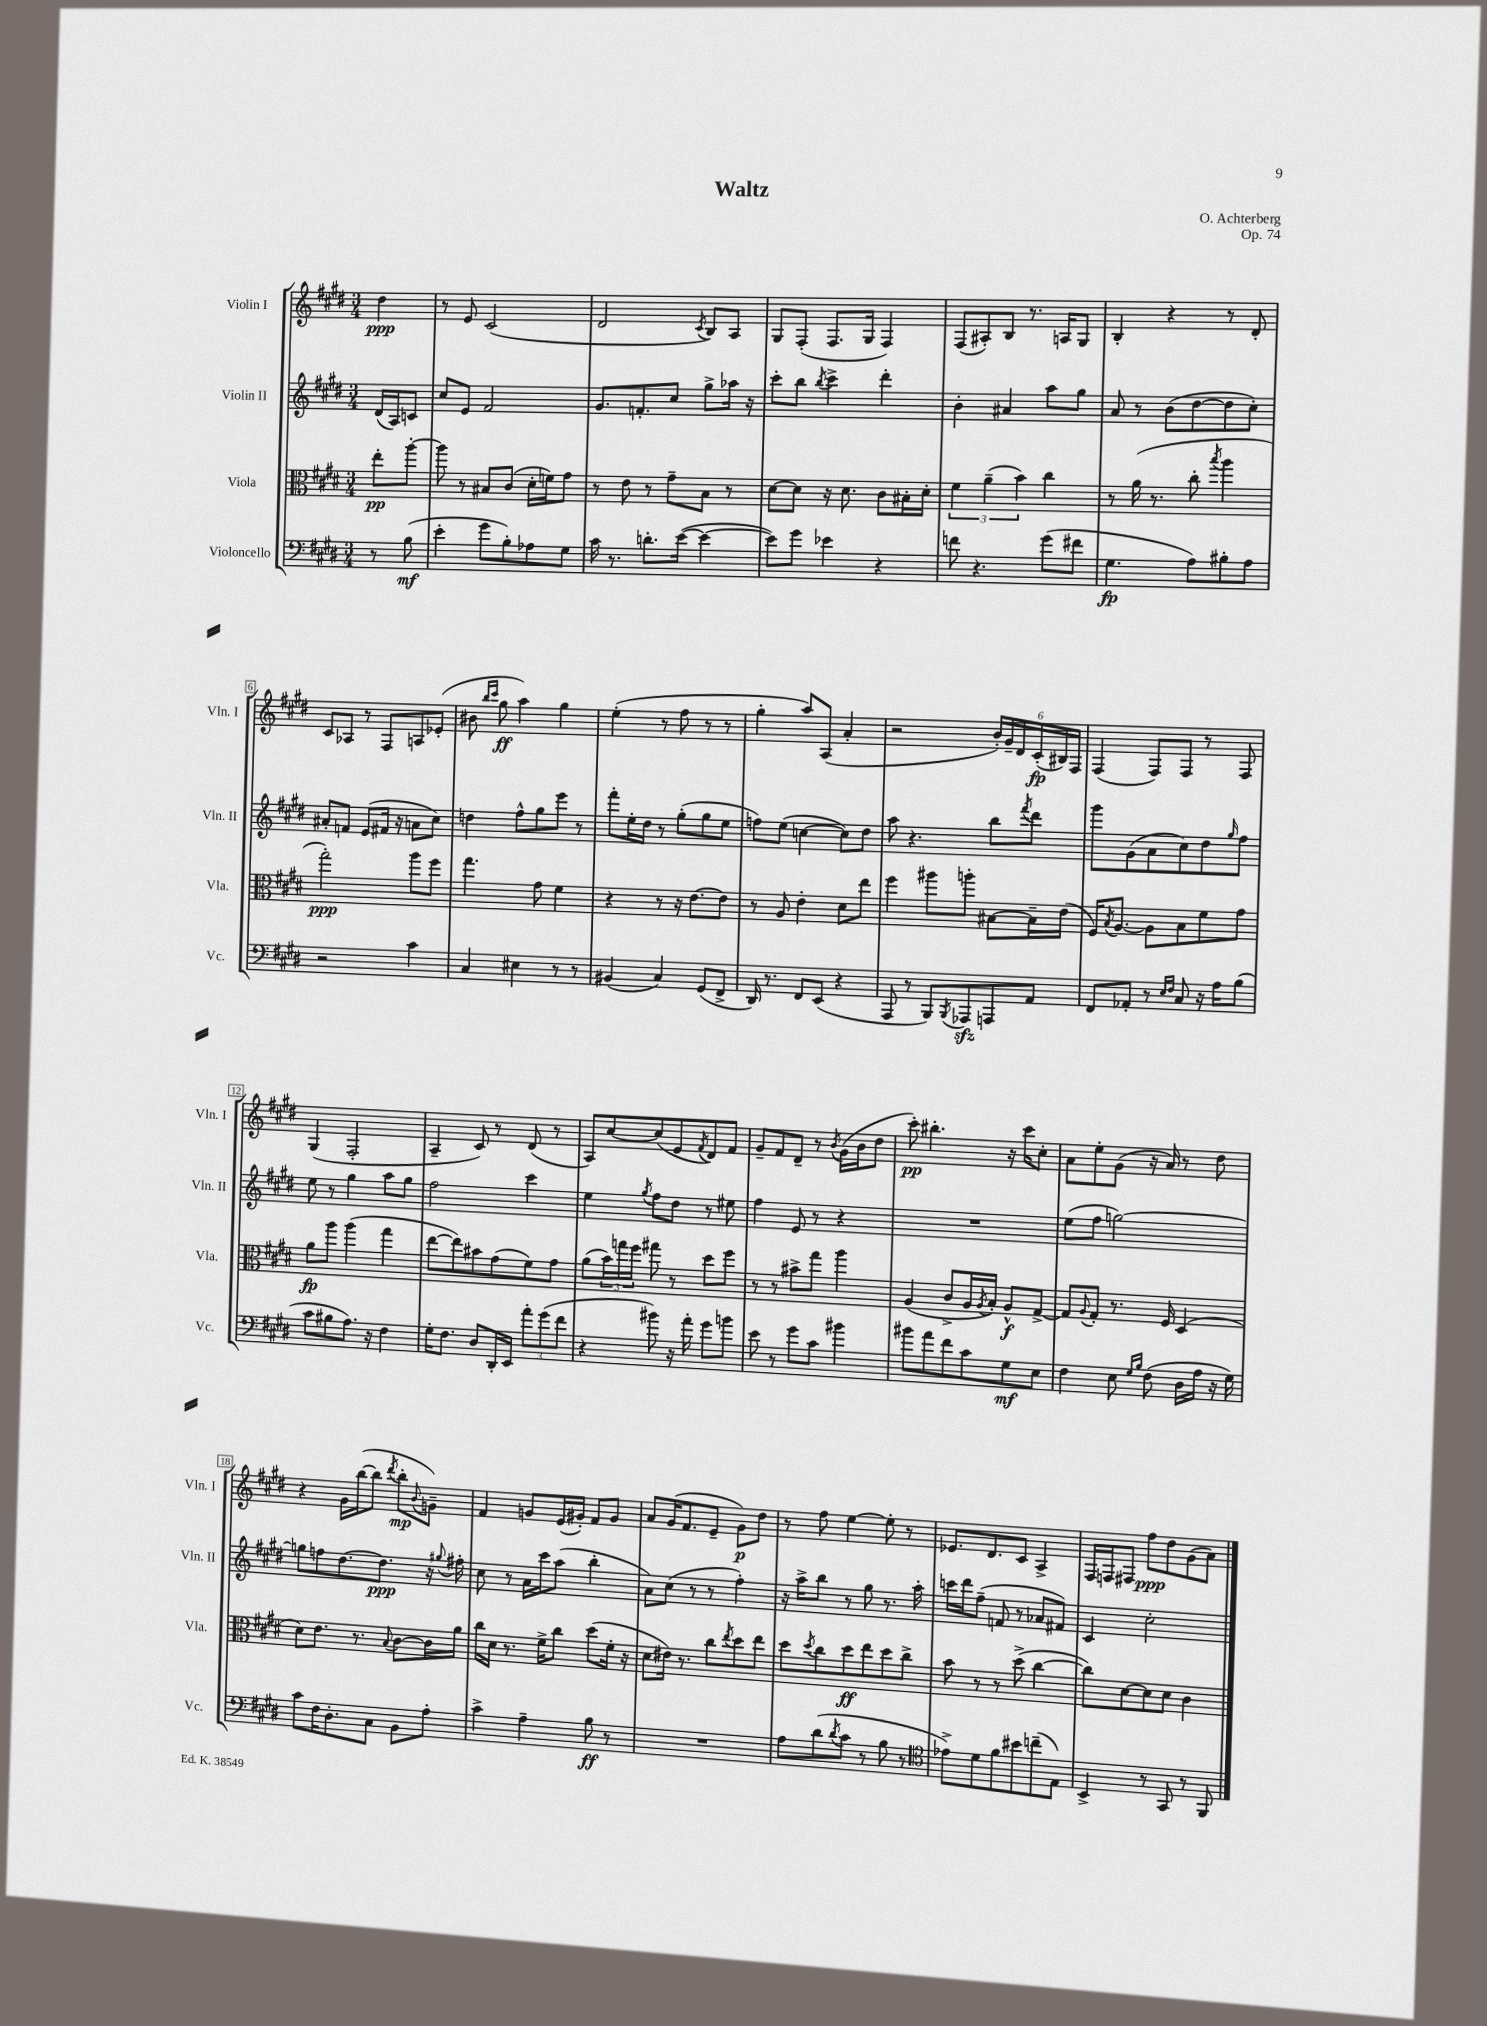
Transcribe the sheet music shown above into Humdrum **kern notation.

**kern	**dynam	**kern	**dynam	**kern	**dynam	**kern	**dynam
*part4	*part4	*part3	*part3	*part2	*part2	*part1	*part1
*staff4	*staff4	*staff3	*staff3	*staff2	*staff2	*staff1	*staff1
*I"Violoncello	*	*I"Viola	*	*I"Violin II	*	*I"Violin I	*
*I'Vc.	*	*I'Vla.	*	*I'Vln. II	*	*I'Vln. I	*
*clefF4	*	*clefC3	*	*clefG2	*	*clefG2	*
*k[f#c#g#d#]	*	*k[f#c#g#d#]	*	*k[f#c#g#d#]	*	*k[f#c#g#d#]	*
*M3/4	*	*M3/4	*	*M3/4	*	*M3/4	*
=	=	=	=	=	=	=	=
8r	.	8ee'\L	pp	(16d#/LL	.	4dd#\	ppp
.	.	.	.	16A/J)	.	.	.
(8B\	mf	[8aa'\J	.	8cn/J	.	.	.
=1	=1	=1	=1	=1	=1	=1	=1
4e'\	.	8aa\]	.	8cc#/L	.	8r	.
.	.	8r	.	8e/J	.	8e/	.
8g#\L	.	8B#X/L	.	2f#/	.	(2c#/	.
8B'\)	.	(8c#/J	.	.	.	.	.
8A-X\	.	16d#'\LL	.	.	.	.	.
.	.	16fn\J)	.	.	.	.	.
8G#\J	.	8g#\J	.	.	.	.	.
=2	=2	=2	=2	=2	=2	=2	=2
16c#\	.	8r	.	8.g#/L	.	2d#/	.
8.r	.	.	.	.	.	.	.
.	.	8e\	.	.	.	.	.
.	.	.	.	8.fn'/	.	.	.
8.dn'\L	.	8r	.	.	.	.	.
.	.	8g#~\L	.	8cc#/J	.	.	.
([16e\Jk	.	.	.	.	.	.	.
.	.	.	.	.	.	8qc#/	.
4e\_	.	8B\J	.	8gg#^\L	.	8B/L)	.
.	.	8r	.	16aa-X\Jk	.	8A/J	.
.	.	.	.	16r	.	.	.
=3	=3	=3	=3	=3	=3	=3	=3
8e\L])	.	[8d#\L	.	8ccc#'\L	.	8G#/L	.
8g#\J	.	8d#\J]	.	8bb\J	.	(8F#'/J	.
.	.	.	.	8qbb/	.	.	.
4e-X\	.	16r	.	4ccc#^\	.	8.F#/L	.
.	.	8.d#\	.	.	.	.	.
.	.	.	.	.	.	16G#/Jk	.
4r	.	8c#\L	.	4ddd#'\	.	4F#/)	.
.	.	16B#X'\L	.	.	.	.	.
.	.	16d#'\JJ	.	.	.	.	.
=4	=4	=4	=4	=4	=4	=4	=4
8fn\	.	6f#\	.	4b'\	.	(8F#/L	.
4.r	.	.	.	.	.	8A#X'/)	.
.	.	(6a~\	.	.	.	.	.
.	.	.	.	4a#X/	.	8B/J	.
.	.	6b\)	.	.	.	.	.
.	.	.	.	.	.	8.r	.
(8g#\L	.	4cc#\	.	8aa\L	.	.	.
.	.	.	.	.	.	16An/KL	.
8f#X\J	.	.	.	8gg#\J	.	8G#/J	.
=5	=5	=5	=5	=5	=5	=5	=5
4.G#\	fp	8r	.	8a/	.	4B'/	.
.	.	(16a\	.	8r	.	.	.
.	.	8.r	.	.	.	.	.
.	.	.	.	(8b\L	.	4r	.
8A\L)	.	8cc#'\	.	[8dd#\	.	.	.
.	.	8qbb/	.	.	.	.	.
8B#X'\	.	4aa\	.	8dd#\]	.	8r	.
8A\J	.	.	.	8cc#'\J)	.	8d#'/	.
!!LO:LB:g=z
=6	=6	=6	=6	=6	=6	=6	=6
2r	.	2gg#'\)	ppp	8a#X'/L	.	8c#/L	.
.	.	.	.	8fn/J	.	8A-X/J	.
.	.	.	.	(8e/L	.	8r	.
.	.	.	.	16f#X/Jk	.	8F#/L	.
.	.	.	.	16r	.	.	.
4c#\	.	8aa\L	.	8an\L	.	8An/	.
.	.	8ff#\J	.	8cc#\J)	.	(8e-X'/J	.
=7	=7	=7	=7	=7	=7	=7	=7
4C#/	.	4.gg#\	.	4ddn\	.	8b#X\	.
.	.	.	.	.	.	16qqbb/LL	.
.	.	.	.	.	.	16qqccc#/JJ	.
.	.	.	.	.	.	8gg#\	ff
4E#X\	.	.	.	8ff#^^\L	.	4aa\)	.
.	.	8g#\	.	8gg#\	.	.	.
8r	.	4f#\	.	8eee\J	.	4gg#\	.
8r	.	.	.	8r	.	.	.
=8	=8	=8	=8	=8	=8	=8	=8
(4BB#X/	.	4r	.	8fff#'\L	.	(4ee'\	.
.	.	.	.	16ee'\L	.	.	.
.	.	.	.	16dd#\JJ	.	.	.
4C#/)	.	8r	.	8r	.	8r	.
.	.	16r	.	(8gg#'\L	.	8ff#\	.
.	.	[8.e\L	.	.	.	.	.
(8GG#/L	.	.	.	8gg#\	.	8r	.
8FF#^/J	.	8e\J]	.	8ee\J	.	8r	.
=9	=9	=9	=9	=9	=9	=9	=9
16DD#/)	.	8r	.	8ffn\L)	.	4gg#'\	.
8.r	.	.	.	.	.	.	.
.	.	8A/	.	(8ee\J	.	.	.
8FF#/L	.	4e'\	.	[4ccn\	.	8aa/L)	.
(8EE/J	.	.	.	.	.	(8A/J	.
4r	.	8d#\L	.	8cc\L])	.	4a'/	.
.	.	8ee\J	.	8dd#\J	.	.	.
=10	=10	=10	=10	=10	=10	=10	=10
8AAA/	.	4ff#\	.	8aa\	.	2r	.
8r	.	.	.	4.r	.	.	.
8BBB/L)	.	8aa#X\L	.	.	.	.	.
8qBBB/	.	.	.	.	.	.	.
8AAA-Xzz/	.	8aan'\J	.	.	.	.	.
8AAAn/	.	[8B#X\L	.	8bb\L	.	24b'/LL)	.
.	.	.	.	.	.	24g#~/	.
.	.	.	.	.	.	24d#/	.
.	.	.	.	8qfff#/	.	.	.
8AA/J	.	16B#~\L]	.	8ddd#\J	.	(24c#'/	fp
.	.	.	.	.	.	24B#X/)	.
.	.	(16e\JJ	.	.	.	.	.
.	.	.	.	.	.	24F#/JJ	.
=11	=11	=11	=11	=11	=11	=11	=11
8FF#/L	.	16F#/KL)	.	8ggg#\L	.	(4F#/	.
.	.	8qB/	.	.	.	.	.
.	.	[8.A/J	.	.	.	.	.
8AA-X'/J	.	.	.	(8g#\	.	.	.
8r	.	8A\L]	.	8a\	.	8F#/L)	.
16qqE/LL	.	.	.	.	.	.	.
16qqF#/JJ	.	.	.	.	.	.	.
8C#/	.	8B\	.	8cc#\)	.	8F#/J	.
16r	.	8f#\	.	8dd#\	.	8r	.
16A\KL	.	.	.	.	.	.	.
.	.	.	.	16qqgg#/	.	.	.
(8B\J	.	8g#\J	.	8ff#\J	.	8F#/	.
!!LO:LB:g=z
=12	=12	=12	=12	=12	=12	=12	=12
8c#\L	.	8a\L	fp	8ee\	.	(4G#/	.
8B#X\	.	8aa\J	.	8r	.	.	.
8.A\J)	.	(4aa\	.	4gg#\	.	2F#'/	.
16r	.	.	.	.	.	.	.
4F#\	.	4gg#\	.	8aa\L	.	.	.
.	.	.	.	8gg#\J	.	.	.
=13	=13	=13	=13	=13	=13	=13	=13
16G#'\KL	.	[8ee\L	.	2ff#\	.	4A~/	.
8.F#\J	.	.	.	.	.	.	.
.	.	8ee\])	.	.	.	.	.
8D#/L	.	8b#X\	.	.	.	8c#/)	.
16DD#'/L	.	(8g#\	.	.	.	8r	.
16EE/JJ	.	.	.	.	.	.	.
12a'\L	.	8f#\)	.	4ccc#\	.	(8d#/	.
(12g#\	.	.	.	.	.	.	.
.	.	8g#\J	.	.	.	8r	.
12f#\J	.	.	.	.	.	.	.
=14	=14	=14	=14	=14	=14	=14	=14
4r	.	(8a\L	.	4ee\	.	8A/L)	.
.	.	24b\L)	.	.	.	[8cc#/	.
.	.	24ggn\	.	.	.	.	.
.	.	24ff#\JJ	.	.	.	.	.
.	.	.	.	8qgg#/	.	.	.
8b#X\)	.	8gg#X\	.	8ff#\L	.	(8cc#/]	.
16r	.	8r	.	8dd#\J	.	8e/	.
16a'\	.	.	.	.	.	.	.
.	.	.	.	.	.	8qf#/	.
8g#\L	.	8dd#\L	.	8r	.	8d#/)	.
8bn\J	.	8ff#\J	.	8ee#X\	.	8f#/J	.
=15	=15	=15	=15	=15	=15	=15	=15
8e\	.	8r	.	4ff#\	.	8g#~/L	.
8r	.	8r	.	.	.	8f#/	.
8g#\L	.	8b#X^\L	.	8e/	.	8d#~/J	.
8c#\J	.	8gg#\J	.	8r	.	8r	.
.	.	.	.	.	.	8qb/	.
4b#X\	.	4aa\	.	4r	.	(16g#\LL	.
.	.	.	.	.	.	16b\J	.
.	.	.	.	.	.	8dd#\J	.
=16	=16	=16	=16	=16	=16	=16	=16
8b#X\L	.	(4A/	.	2.r	.	8ccc#'\)	pp
8a\	.	.	.	.	.	4.bb#X'\	.
8f#\	.	8c#^/L	.	.	.	.	.
8c#\	.	16A/L	.	.	.	.	.
.	.	8qA/	.	.	.	.	.
.	.	16B'/JJ)	.	.	.	.	.
8G#\	mf	8A^^/L	f	.	.	16r	.
.	.	.	.	.	.	16ccc#\KL	.
8E\J	.	[8G#^/J	.	.	.	8cc#'\J	.
=17	=17	=17	=17	=17	=17	=17	=17
4F#\	.	8G#/L]	.	(8ee\L	.	8a\L	.
.	.	8qqA/	.	.	.	.	.
.	.	8G#'/J	.	8ff#\J	.	8ee'\	.
8E\	.	8.r	.	[2ggn\)	.	(8g#\J	.
16qqG#/LL	.	.	.	.	.	.	.
16qqB/JJ	.	.	.	.	.	.	.
(8F#\	.	.	.	.	.	16r	.
.	.	16F#/	.	.	.	16a/)	.
16D#\LL	.	(4D#/	.	.	.	8r	.
16A\JJ	.	.	.	.	.	.	.
16r	.	.	.	.	.	8dd#\	.
16G#\)	.	.	.	.	.	.	.
!!LO:LB:g=z
=18	=18	=18	=18	=18	=18	=18	=18
8c#\L	.	8d#\L)	.	8ggn\L]	.	4r	.
16F#\K	.	8.e\J	.	8ffn\	.	.	.
8.D#'\	.	.	.	.	.	.	.
.	.	.	.	[8.dd#\	.	16g#\LL	.
.	.	8.r	.	.	.	([16bb\J	.
8C#\J	.	.	.	.	.	8bb\J]	.
.	.	.	.	8.dd#\J]	ppp	.	.
.	.	8qqB/	.	.	.	8qddd#/	.
8BB\L	.	[8c#\L	.	.	.	8bb'\L	mp
.	.	.	.	.	.	8qqb/	.
8A'\J	.	16c#\L]	.	16r	.	8gn~\J)	.
.	.	.	.	8qqgg#X/	.	.	.
.	.	16a\JJ	.	16ff#X'\	.	.	.
=19	=19	=19	=19	=19	=19	=19	=19
4c#^\	.	16cc#\LL	.	8cc#\	.	4f#/	.
.	.	16d#\JJ	.	.	.	.	.
.	.	8.r	.	8r	.	.	.
4A~\	.	.	.	16a\LL	.	8gn/L	.
.	.	16f#^\KL	.	16ccc#\J	.	.	.
.	.	8cc#\J	.	(8aa\J	.	(16e/L	.
.	.	.	.	.	.	16g#X'/JJ)	.
8B\	ff	(8dd#\L	.	4bb'\	.	8f#/L	.
8r	.	16f#'\Jk	.	.	.	8g#/J	.
.	.	16r	.	.	.	.	.
=20	=20	=20	=20	=20	=20	=20	=20
2.r	.	8d#\L	.	8a\L)	.	8a/L	.
.	.	16e#X\Jk)	.	(8cc#\J	.	(16g#/K	.
.	.	8.r	.	.	.	8.f#/	.
.	.	.	.	8r	.	.	.
.	.	8cc#\L	.	8r	.	8e~/J	.
.	.	8qee/	.	.	.	.	.
.	.	8dd#\	.	4ff#'\)	.	8g#\L)	p
.	.	8ee\J	.	.	.	8dd#\J	.
=21	=21	=21	=21	=21	=21	=21	=21
8A\L	.	8dd#\L	.	16r	.	8r	.
.	.	.	.	16aa^\KL	.	.	.
.	.	8qdd#/	.	.	.	.	.
(8d#\	.	8cc#\	.	8bb\J	.	8ff#\	.
8qd#/	.	.	.	.	.	.	.
8c#\J	.	8dd#\	ff	8r	.	[4ee\	.
8r	.	8ee\	.	8gg#\	.	.	.
8B\	.	8dd#\	.	8.r	.	8ee'\]	.
8r	.	8cc#^\J	.	.	.	8r	.
.	.	.	.	16aa'\	.	.	.
=22	=22	=22	=22	=22	=22	=22	=22
*clefC4	*	*	*	*	*	*	*
8e-X^\L)	.	8b\	.	16cccn\LL	.	8.e-X/L	.
.	.	.	.	16ddd#\J	.	.	.
8d#\	.	8r	.	(8ff#~\J	.	.	.
.	.	.	.	.	.	8.d#/	.
8f#\	.	8r	.	8fn/	.	.	.
8b#X\	.	(8dd#^\	.	8r	.	8c#/J	.
(8ccn~\	.	[4cc#\	.	8a-X/L	.	4A^/	.
8E\J)	.	.	.	8f#X/J)	.	.	.
=23	=23	=23	=23	=23	=23	=23	=23
4BB^/	.	8cc#\L])	.	4c#/	.	16F#/LL	.
.	.	.	.	.	.	16Fn/J	.
.	.	[8d#\	.	.	.	8F#X/J	.
8r	.	8d#\]	.	2cc#'\	.	8ff#\L	ppp
8GG#/	.	8d#\J	.	.	.	8dd#\	.
8r	.	4c#\	.	.	.	(8g#\	.
8FF#/	.	.	.	.	.	8a\J)	.
==	==	==	==	==	==	==	==
*-	*-	*-	*-	*-	*-	*-	*-
